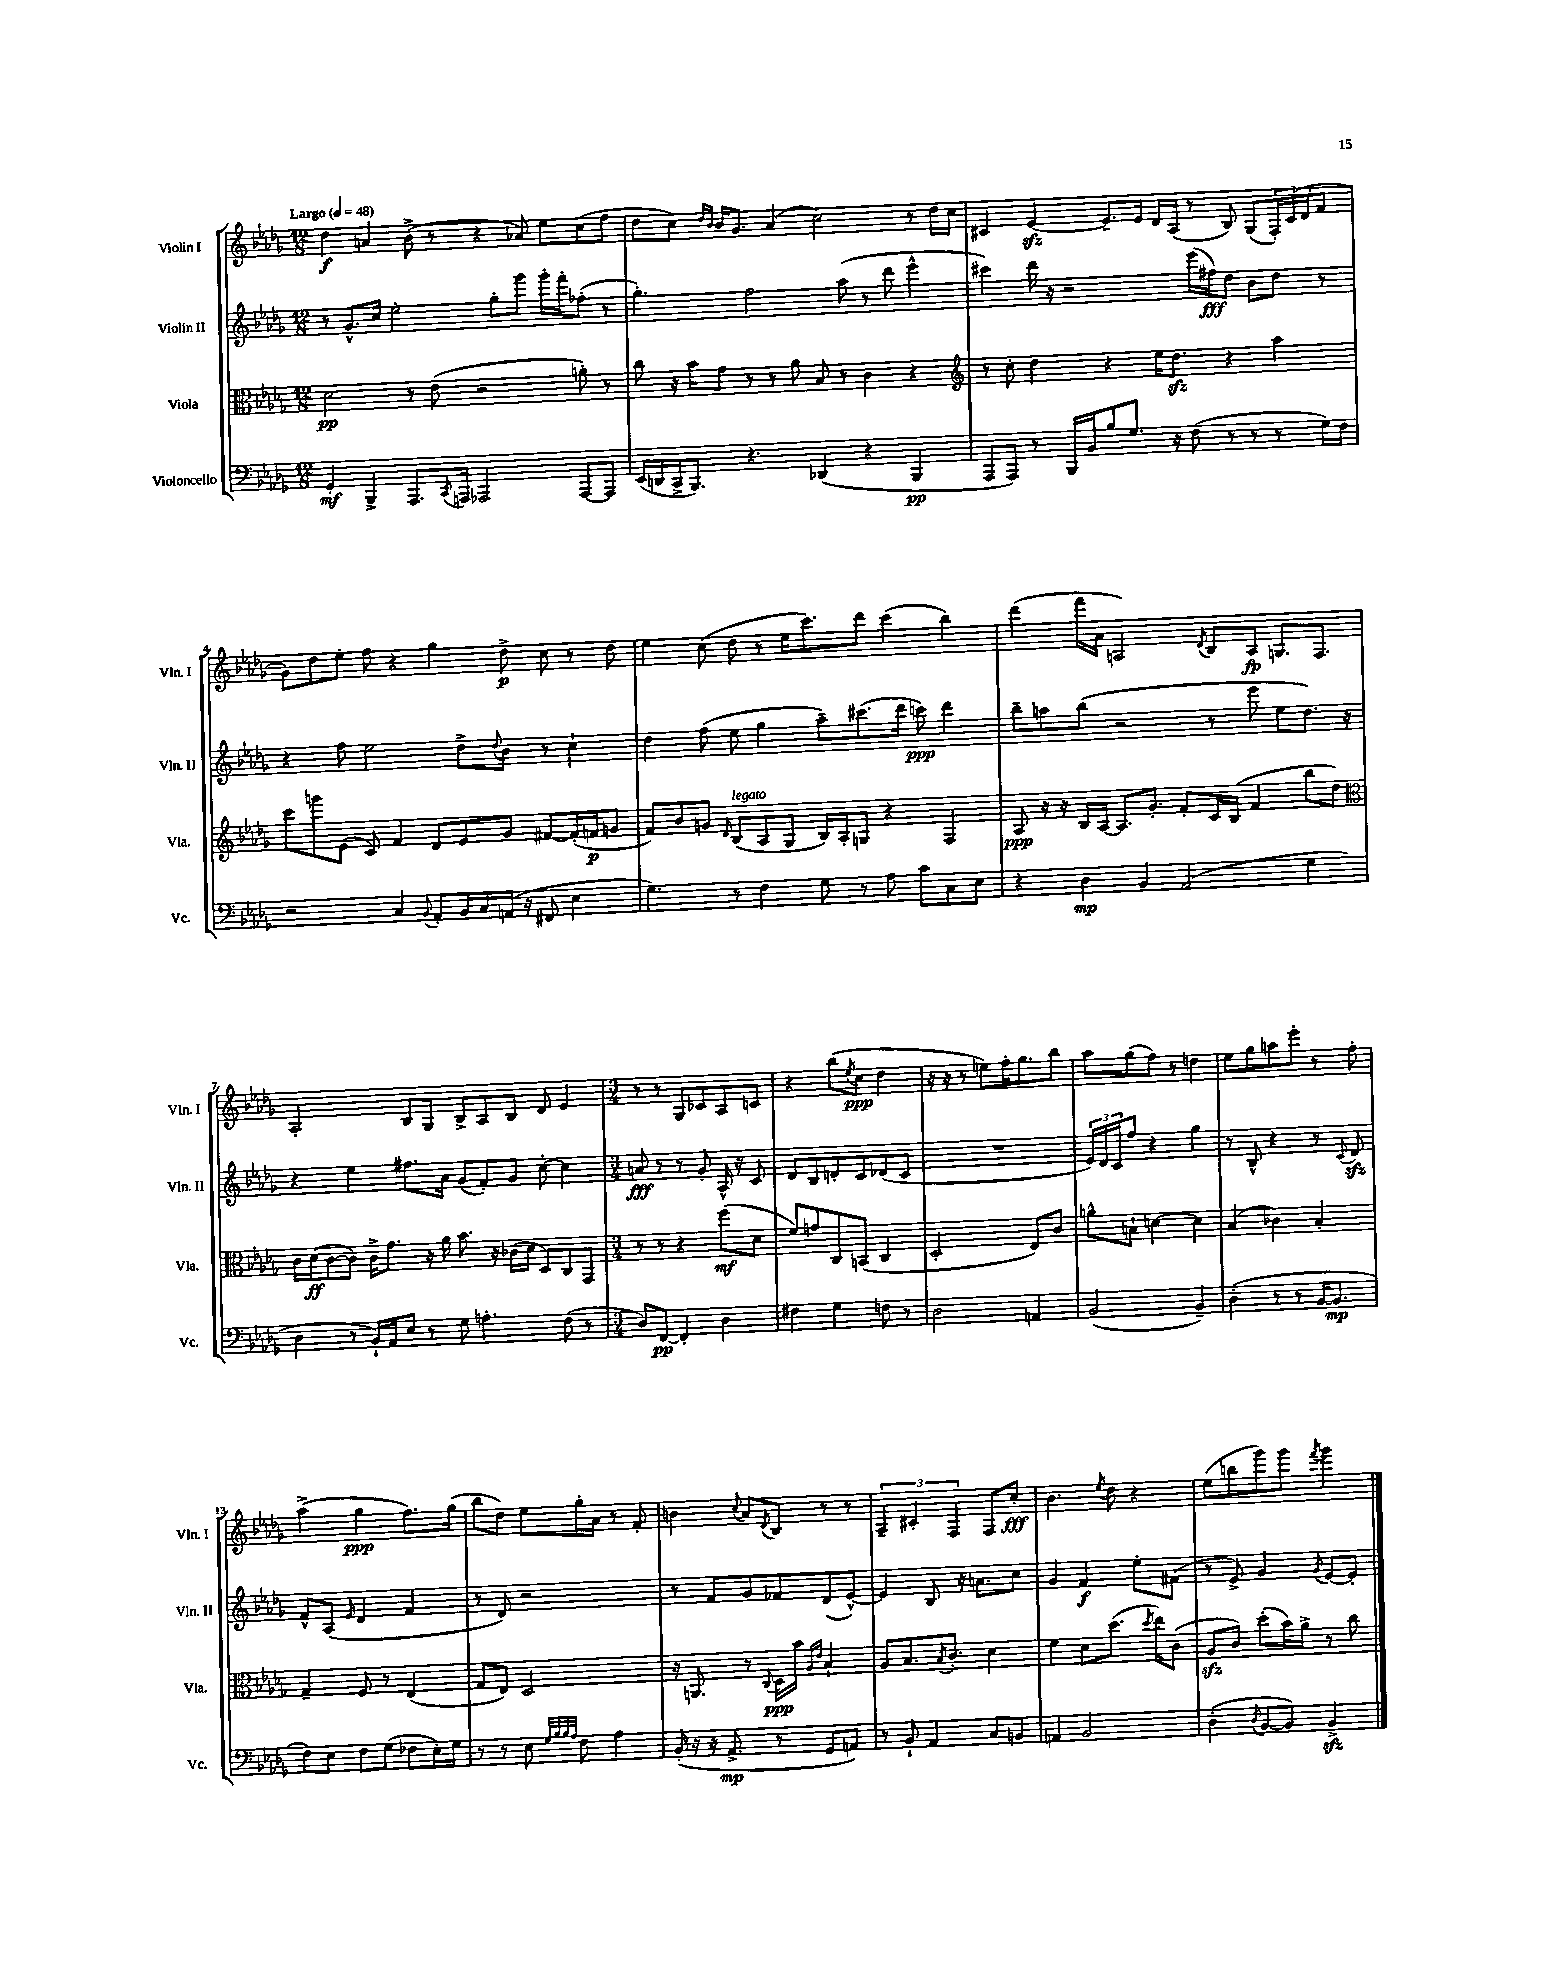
<<
\new StaffGroup <<
\new Staff = "s0" \with { instrumentName = "Violin I" shortInstrumentName = "Vln. I" } {
    \clef treble \key des \major \numericTimeSignature \time 12/8 \tempo "Largo" 4 = 48
    des''4\f a'4 bes'8->( r8 r4 aes'8) ees''8 c''8( f''8 |
    des''8 c''8) \grace { des''16 bes'16 } bes'16 ges'8. aes'4( c''2) r8 des''16 c''16 |
    cis'4 ees'4~\sfz ees'8.-- ees'16 des'16 aes16( r8 bes8) ges8( \tuplet 3/2 { f16-.) cis'16( des'16 } f'8 |
    ges'8) des''8 ees''8-. f''8 r4 ges''4 des''8->\p c''8 r8 des''8 |
    ees''4 c''8( des''8 r8 ees''16 c'''8.) des'''8 c'''4( bes''4) |
    des'''4( f'''16 aes'16 a2) \acciaccatura { des'8 } bes8 a8\fp g8. f8. |
    aes2-. bes8 ges8 bes8-> aes8 bes8 des'8 ees'4 |
    \numericTimeSignature \time 3/4 r8 r8 ges8 ces'8 aes8 c'8 |
    r4 bes''8( \acciaccatura { ees''8 } c''8\ppp des''4 |
    r16 r16 r8 e''8) f''16-. ges''8. bes''8 |
    aes''8 ges''8( f''8) r8 d''4 |
    ees''8 ges''8 a''8 ees'''8-. r8 f''8-. |
    aes''4->( ges''4\ppp f''8.) ges''16( |
    bes''8 des''8) ees''8 ges''16-. aes'16 r8 f'8-. |
    b'4 \appoggiatura { c''8 } aes'8 \acciaccatura { des'8 } bes8 r8 r8 |
    \tuplet 3/2 { aes4-- cis'4-. f4 } f8 c''8-.\fff |
    bes'4. \acciaccatura { ees''8 } des''8 r4 |
    ees''8( b''8 ges'''8) ges'''8 \acciaccatura { f'''8 } ges'''4 \bar "|." |
}
\new Staff = "s1" \with { instrumentName = "Violin II" shortInstrumentName = "Vln. II" } {
    \clef treble \key des \major \numericTimeSignature \time 12/8
    r8 ges'8.-^ c''16 ees''2-. ges''8-. ges'''8 ges'''16-. f'''16-. fes''8-.( r8 |
    ges''4.-.) f''2 aes''8( r8 des'''8 ees'''4-^ |
    cis'''4) des'''16 r16 r2 ees'''16( fis''16\fff) des''8 bes'8 des''8 r8 |
    r4 f''8 ees''2 des''8-> \appoggiatura { des''8 } bes'8 r8 c''4-! |
    des''4 f''8( ees''8 ges''4 aes''8--) cis'''8.( des'''16 c'''8\ppp) des'''4 |
    bes''8-- a''8 bes''8( r2 r8 ees'''8 ees''8 des''8.) r16 |
    r4 ees''4 fis''8. aes'16 ges'8( f'8-.) ges'8 c''8~-. c''4 |
    \numericTimeSignature \time 3/4 a'8\fff r8 r8 ges'8-. aes16-^ r16 c'8 |
    des'8 bes8 d'8-. c'8 des'8( c'8 |
    R2. |
    \tuplet 3/2 { ees'16) des'16 c'16 } f''8 r4 ges''4 |
    r8 bes8-^ r4 r8 \appoggiatura { c'8 } des'8\sfz |
    f'8-^ aes8( \grace { ees'16 } des'4 f'4 |
    r8 des'8) r2 |
    r8 f'8 ges'8 fes'8 des'8( ees'8~-^) |
    ees'4 bes8 r16 a'8. c''8 |
    ges'4 f'4\f ees''8-. fis'8( |
    r8 ees'8->) ges'4 \acciaccatura { ges'8 } ees'8~ ees'8-. \bar "|." |
}
\new Staff = "s2" \with { instrumentName = "Viola" shortInstrumentName = "Vla." } {
    \clef alto \key des \major \numericTimeSignature \time 12/8
    des'2\pp r8 ees'8( r2 a'8-.) r8 |
    c''8 r16 bes'16 ges'8 r8 r8 aes'8 bes8 r8 c'4 r4 |
    \clef treble r8 c''8-. des''4 r4 ees''16 des''8.\sfz r4 aes''4 |
    c'''8 g'''8 ees'8( c'8) f'4 des'8 ees'8 ges'8 fis'8~ fis'16-.( f'16\p g'8 |
    f'8) bes'8 g'8 \grace { des'16 } bes8^\markup { \italic "legato" }( aes8 ges8 bes16) aes16-. g8 r4 f4 |
    aes8\ppp r16 r16 bes16 aes16~ aes8. ges'8.-. f'8-. c'16 bes16( f'4 bes''8 des''8) |
    \clef alto c'16 des'16\ff( c'8~ c'8) c'16-> ges'8. r16 aes'16 bes'8. r16 ces'16( des'16 des8) c8 ges,8 |
    \numericTimeSignature \time 3/4 r8 r8 r4 f''8\mf( des'8 |
    f'8) g'8 c8 b,8( c4 |
    des2-. ees8) c'8 |
    a'8-^ b8-! d'4~ d'4 |
    bes4( ces'4) bes4-. |
    ges4-- f8 r8 ees4( |
    ges8 ees8) des2 |
    r16 a,8. r8 \appoggiatura { c8 } des16\ppp bes'16 \grace { aes16 ees'16 } bes4-! |
    aes8 bes8. \acciaccatura { bes8 } c'8.-. des'4 |
    f'4 des'8 des''8.( \acciaccatura { des''8 } ees''16) c'8( |
    aes8\sfz c'8) des''8-.( bes'16) aes'16-> r8 c''8 \bar "|." |
}
\new Staff = "s3" \with { instrumentName = "Violoncello" shortInstrumentName = "Vc." } {
    \clef bass \key des \major \numericTimeSignature \time 12/8
    ges,4-.\mf bes,,4-> aes,,8. \acciaccatura { c,8 } a,,16 aes,,2 aes,,8~ aes,,8 |
    ees,16( d,16 c,16-> bes,,8.) r4. des,4( r4 bes,,4\pp |
    aes,,8 aes,,8) r8 bes,,16 bes,16 bes8 ges8. r16 f8( r8 r8 r8 ges16) f16 |
    r2 c4 \appoggiatura { bes,8 } aes,8-. bes,16 c16 a,16( r16 fis,8 ees4 |
    ges4.) r8 f4 ges8 r8 aes8 c'8 c8 ees8 |
    r4 des4\mp bes,4 aes,2( ges4 |
    des4 r8 bes,16-!) aes,16 ees8 r8 ges8 a4.-. f8( r8 |
    \numericTimeSignature \time 3/4 des8) f,8~\pp f,4-. des4 |
    fis4 ges4 f8 r8 |
    des2 a,4 |
    bes,2( bes,4--) |
    des4-.( r8 r8 bes,16~ bes,8.\mp |
    f8) ees8 f8 ges8( fes8 ees16-.) ges16 |
    r8 r8 ees8 \grace { ges32 bes32 bes32 aes32 } f8 aes4 |
    bes,16-.( r16 r16 aes,8.->\mp r8 ges,8 a,8) |
    r8 bes,8-! aes,4 c8 b,8 |
    a,4 bes,2 |
    des4-.( \acciaccatura { des8 } bes,8~ bes,8) bes,4->\sfz \bar "|." |
}
>>
>>
